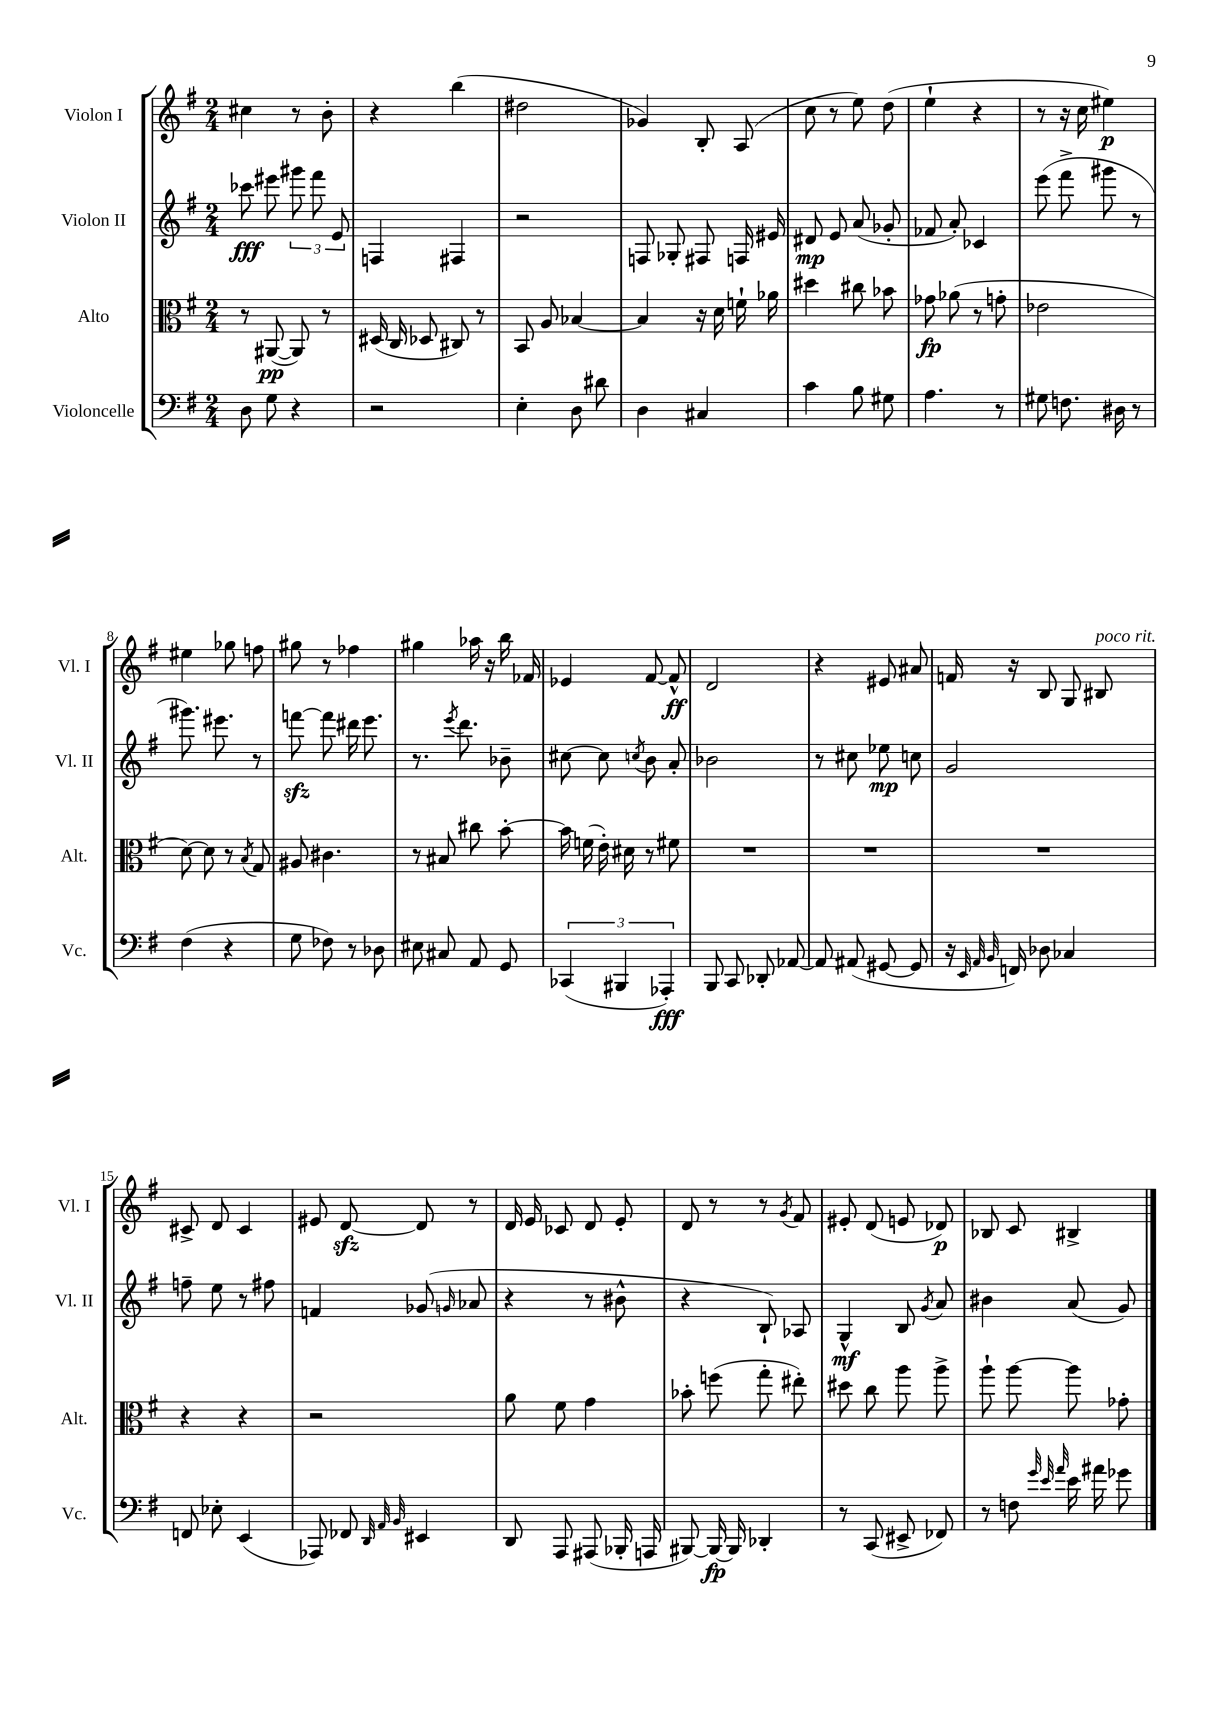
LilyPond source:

<<
\new StaffGroup <<
\new Staff = "s0" \with { instrumentName = "Violon I" shortInstrumentName = "Vl. I" } {
    \clef treble \key g \major \numericTimeSignature \time 2/4
    \autoBeamOff cis''4 r8 b'8-. |
    r4 b''4( |
    dis''2 |
    ges'4) b8-. a8( |
    c''8 r8 e''8) d''8( |
    e''4-! r4 |
    r8 r16 c''16 eis''4\p) |
    eis''4 ges''8 f''8 |
    gis''8 r8 fes''4 |
    gis''4 aes''16 r16 b''16 fes'16 |
    ees'4 fis'8~ fis'8-^\ff |
    d'2 |
    r4 eis'8 ais'8 |
    f'16 r16 b8 g8 bis8^\markup { \italic "poco rit." } |
    cis'8-> d'8 cis'4 |
    eis'8 d'8~\sfz d'8 r8 |
    d'16 e'16 ces'8 d'8 e'8-. |
    d'8 r8 r8 \acciaccatura { g'8 } fis'8 |
    eis'8-. d'8( e'8 des'8\p) |
    bes8 c'8 bis4-> \bar "|." |
}
\new Staff = "s1" \with { instrumentName = "Violon II" shortInstrumentName = "Vl. II" } {
    \clef treble \key g \major \numericTimeSignature \time 2/4
    \autoBeamOff ces'''8\fff eis'''8 \tuplet 3/2 { gis'''8 fis'''8 e'8 } |
    f4 fis4 |
    r2 |
    f8 ges8-. fis8 f16 eis'16 |
    dis'8\mp e'8 a'8( ges'8-. |
    fes'8 a'8-.) ces'4 |
    e'''8( fis'''8-> gis'''8 r8 |
    gis'''8.) eis'''8. r8 |
    f'''8~\sfz f'''8 dis'''16 e'''8. |
    r8. \acciaccatura { e'''8 } d'''8. bes'8-- |
    cis''8~ cis''8 \acciaccatura { c''8 } b'8 a'8-. |
    bes'2 |
    r8 cis''8 ees''8\mp c''8 |
    g'2 |
    f''8-- e''8 r8 fis''8 |
    f'4 ges'8( \grace { g'16 } aes'8 |
    r4 r8 bis'8-^ |
    r4 b8-!) aes8 |
    g4-^\mf b8 \acciaccatura { g'8 } a'8 |
    bis'4 a'8( g'8) \bar "|." |
}
\new Staff = "s2" \with { instrumentName = "Alto" shortInstrumentName = "Alt." } {
    \clef alto \key g \major \numericTimeSignature \time 2/4
    \autoBeamOff r8 ais,8~\pp( ais,8) r8 |
    dis16( c16 des8 cis8) r8 |
    b,8 a8 bes4~ |
    bes4 r16 d'16 f'16-! aes'16 |
    dis''4 cis''8 bes'8 |
    ges'8\fp aes'8( r8 g'8-. |
    ees'2 |
    d'8~) d'8 r8 \acciaccatura { b8 } g8 |
    ais8 cis'4. |
    r8 bis8 cis''8 b'8~-. |
    b'16 f'16( e'16-.) dis'16 r8 fis'8 |
    R2 |
    R2 |
    R2 |
    r4 r4 |
    r2 |
    a'8 fis'8 g'4 |
    bes'8-. f''8( g''8-. eis''8-.) |
    dis''8 c''8 a''8 a''8-> |
    a''8-! a''8~ a''8 ges'8-. \bar "|." |
}
\new Staff = "s3" \with { instrumentName = "Violoncelle" shortInstrumentName = "Vc." } {
    \clef bass \key g \major \numericTimeSignature \time 2/4
    \autoBeamOff d8 g8 r4 |
    r2 |
    e4-. d8 dis'8 |
    d4 cis4 |
    c'4 b8 gis8 |
    a4. r8 |
    gis8 f8. dis16 r8 |
    fis4( r4 |
    g8 fes8) r8 des8 |
    eis8 cis8 a,8 g,8 |
    \tuplet 3/2 { ces,4( bis,,4 aes,,4-.\fff) } |
    b,,8 c,8 des,8-. aes,8~ |
    aes,8 ais,8( gis,8~ gis,8 |
    r16 \grace { e,32 a,32 b,32 } f,16) des8 ces4 |
    f,8 ees8-. e,4( |
    aes,,8) fes,8 \grace { d,32 a,32 b,32 } eis,4 |
    d,8 a,,8 ais,,8( bes,,16-. a,,16 |
    bis,,8~) bis,,16~\fp bis,,16 des,4-. |
    r8 c,8( eis,8-> fes,8) |
    r8 f8 \grace { g'32 e'32 a'32 } e'16 ais'16 ges'8 \bar "|." |
}
>>
>>
